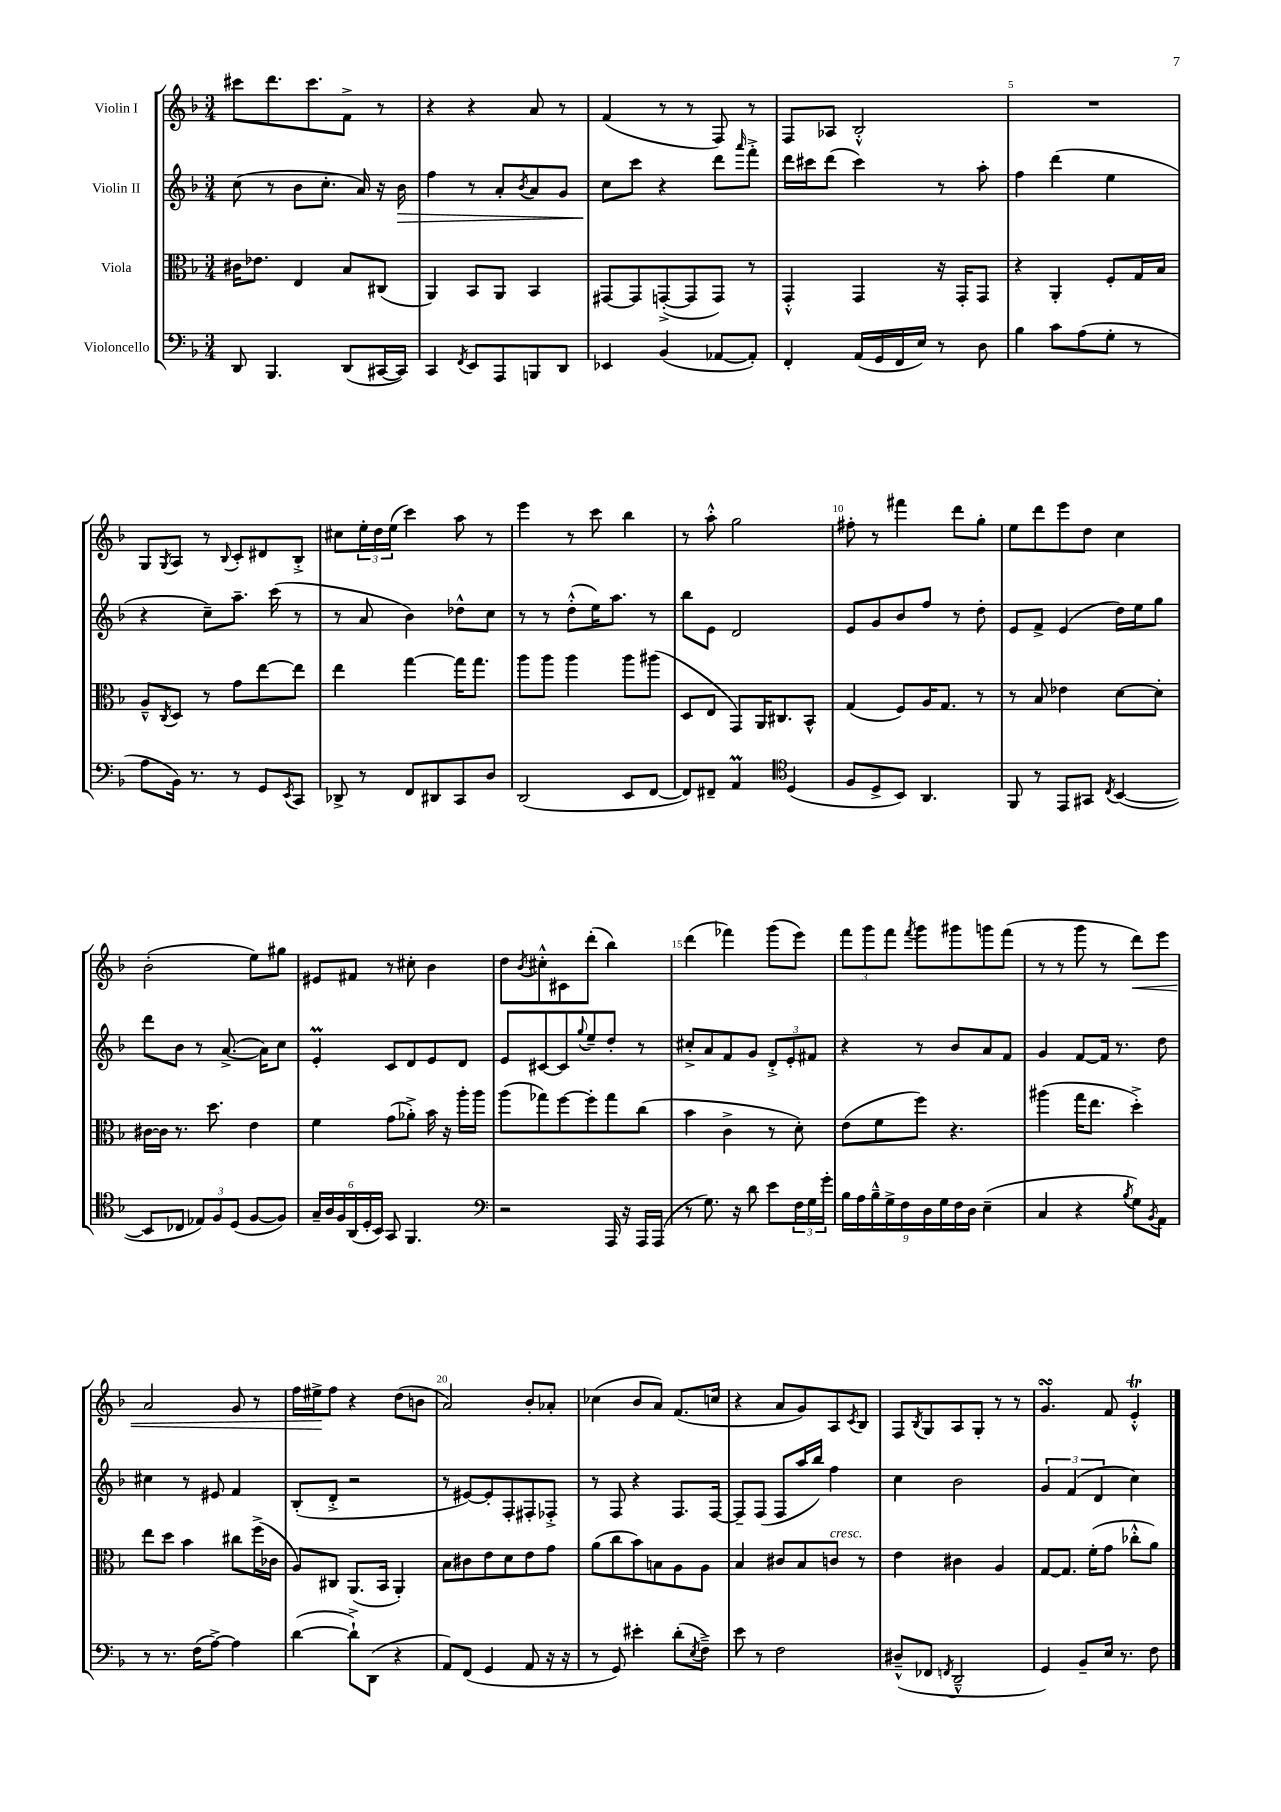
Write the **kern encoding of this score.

**kern	**kern	**kern	**dynam	**kern	**dynam
*part4	*part3	*part2	*part2	*part1	*part1
*staff4	*staff3	*staff2	*staff2	*staff1	*staff1
*I"Violoncello	*I"Viola	*I"Violin II	*	*I"Violin I	*
*clefF4	*clefC3	*clefG2	*	*clefG2	*
*k[b-]	*k[b-]	*k[b-]	*	*k[b-]	*
*M3/4	*M3/4	*M3/4	*	*M3/4	*
=1	=1	=1	=1	=1	=1
8DD/	16c#X\KL	(8cc\	.	8ccc#X\L	.
.	8.e-X\J	.	.	.	.
4.BBB-/	.	8r	.	8.ddd\	.
.	4E/	8b-\L	.	.	.
.	.	.	.	8.ccc#\	.
.	.	8.cc'\J	.	.	.
(8DD/L	8B-/L	.	.	8f^\J	.
.	.	16a/)	.	.	.
[16CC#X/L	(8C#X/J	16r	.	8r	.
!	!	!	!LO:HP:b	!	!
16CC#/JJ])	.	16b-\	>	.	.
=2	=2	=2	=2	=2	=2
4CC/	4AA/)	4ff\	.	4r	.
8qFF/	.	.	.	.	.
8EE/L	8BB-/L	8r	.	4r	.
8AAA/	8AA/J	8a'/L	.	.	.
.	.	8qb-/	.	.	.
8BBBn/	4BB-/	8a/	.	8a/	.
8DD/J	.	8g/J	.	8r	.
=3	=3	=3	=3	=3	=3
4EE-X/	[8GG#X/L	8cc\L	.	(4f/	.
.	8GG#/]	8ccc\J	]	.	.
(4BB-/	([8GGn'^/	4r	.	8r	.
.	8GG/]	.	.	8r	.
[8AA-X/L	8GG/J)	8ddd\L	.	8F/)	.
.	.	16qqaaa/	.	.	.
8AA-'/J])	8r	8fff'^\J	.	8r	.
=4	=4	=4	=4	=4	=4
4FF'/	4GG'^^/	16ddd\LL	.	8F/L	.
.	.	16ccc#X\J	.	.	.
.	.	(8ddd\J	.	8A-X/J	.
(16AA/LL	4GG/	4ccc#\)	.	2B-'^^/	.
16GG/	.	.	.	.	.
16FF/	.	.	.	.	.
16E/JJ)	.	.	.	.	.
8r	16r	8r	.	.	.
.	16GG'/KL	.	.	.	.
8D\	8GG/J	8aa'\	.	.	.
=5	=5	=5	=5	=5	=5
4B-\	4r	4ff\	.	2.r	.
8c\L	4AA'/	(4ddd\	.	.	.
(8A\	.	.	.	.	.
8G'\J	8F'/L	4ee\	.	.	.
8r	16G/L	.	.	.	.
.	16B-/JJ	.	.	.	.
!!LO:LB:g=z
=6	=6	=6	=6	=6	=6
8A\L	8A~^^/L	4r	.	8G/L	.
.	8qC/	.	.	8qG/	.
16BB-\Jk)	8D/J	.	.	8A/J	.
8.r	.	.	.	.	.
.	8r	8cc~\L)	.	8r	.
.	.	.	.	8qqB-/	.
8r	8g\L	8.aa~\J	.	8c'/L	.
8GG/L	[8ee\	.	.	8d#X/	.
.	.	(16ccc\	.	.	.
8qEE/	.	.	.	.	.
8CC/J	8ee\J]	8r	.	8B-'^/J	.
=7	=7	=7	=7	=7	=7
8DD-X^/	4ee\	8r	.	8cc#X\L	.
8r	.	8a/	.	24ee'\L	.
.	.	.	.	24dd\	.
.	.	.	.	(24ee\JJ	.
8FF/L	[4gg\	4b-\)	.	4ccc\)	.
8DD#X/	.	.	.	.	.
8CC/	16gg\KL]	8dd-X^^\L	.	8aa\	.
.	8.gg\J	.	.	.	.
8D/J	.	8cc\J	.	8r	.
=8	=8	=8	=8	=8	=8
(2DD/	8aa\L	8r	.	4eee\	.
.	8aa\J	8r	.	.	.
.	4aa\	(8dd'^^\L	.	8r	.
.	.	16ee\K)	.	8ccc\	.
.	.	8.aa\J	.	.	.
8EE/L	8aa\L	.	.	4bb-\	.
[8FF/J	(8aa#X\J	8r	.	.	.
=9	=9	=9	=9	=9	=9
8FF/L])	8D/L	8bb-\L	.	8r	.
8FF#X~/J	8E/J	8e\J	.	8aa'^^\	.
4AAm/	8GG/L)	2d/	.	2gg\	.
.	16AA/K	.	.	.	.
.	8.C#X/	.	.	.	.
*clefC4	*	*	*	*	*
(4D/	.	.	.	.	.
.	8BB-^^/J	.	.	.	.
=10	=10	=10	=10	=10	=10
8F/L	(4G/	8e/L	.	8ff#X'\	.
8D^/	.	8g/	.	8r	.
8BB-/J)	8F/L)	8b-/	.	4fff#X\	.
4.AA/	16A/K	8ff/J	.	.	.
.	8.G/J	.	.	.	.
.	.	8r	.	8ddd\L	.
.	8r	8dd'\	.	8gg'\J	.
=11	=11	=11	=11	=11	=11
8FF/	8r	8e/L	.	8ee\L	.
8r	8B-/	8f^/J	.	8ddd\	.
8EE/L	4e-X\	(4e/	.	8eee\	.
8GG#X/J	.	.	.	8dd\J	.
8qC/	.	.	.	.	.
([4BB-/	[8d\L	16dd\LL)	.	4cc\	.
.	.	16ee\J	.	.	.
.	8d'\J]	8gg\J	.	.	.
!!LO:LB:g=z
=12	=12	=12	=12	=12	=12
8BB-/L]	[16c#X\LL	8ddd\L	.	(2b-'\	.
.	16c#\JJ]	.	.	.	.
8C-X/J	8.r	8b-\J	.	.	.
12E-X/L)	.	8r	.	.	.
.	8.dd\	.	.	.	.
12F/	.	.	.	.	.
.	.	([8.a^/	.	.	.
(12D/J	.	.	.	.	.
[8F/L	4e\	.	.	8ee\L)	.
.	.	16a\KL])	.	.	.
8F/J])	.	8cc\J	.	8gg#X\J	.
=13	=13	=13	=13	=13	=13
24G~/LL	4f\	4em'/	.	8e#X/L	.
24A/	.	.	.	.	.
24F/	.	.	.	.	.
(24AA/	.	.	.	8f#X/J	.
24D'/	.	.	.	.	.
24BB-/JJ)	.	.	.	.	.
8GG/	(8g\L	8c/L	.	8r	.
4.FF/	8a-X'^\J)	8d/	.	8cc#X'\	.
.	16b-\	8e/	.	4b-\	.
.	16r	.	.	.	.
.	16aa'\LL	8d/J	.	.	.
.	16aa\JJ	.	.	.	.
=14	=14	=14	=14	=14	=14
*clefF4	*	*	*	*	*
2r	(8aa\L	8e/L	.	8dd\L	.
.	.	.	.	8qb-/	.
.	8gg-X\)	[8c#X/	.	8cc#X'^^\	.
.	[8ff\	8c#/]	.	8c#X\	.
.	.	8qqgg/	.	.	.
.	8ff'\]	8ee~/	.	(8ddd'\J	.
16AAA/	8gg-\	8dd'/J	.	4bb-\)	.
16r	.	.	.	.	.
16AAA/LL	(8cc\J	8r	.	.	.
(16AAA/JJ	.	.	.	.	.
=15	=15	=15	=15	=15	=15
8r	4b-\	8cc#X'^/L	.	(4ddd\	.
8.G\)	.	8a/	.	.	.
.	4c^\	8f/	.	4fff-X\)	.
16r	.	.	.	.	.
8d\	.	8g/J	.	.	.
8e\L	8r	12d'^/L	.	(8ggg\L	.
.	.	12e'/	.	.	.
24F\L	8d'\)	.	.	8eee\J)	.
24G\	.	12f#X/J	.	.	.
24g'\JJ	.	.	.	.	.
=16	=16	=16	=16	=16	=16
18B-\LL	(8e\L	4r	.	12fff\L	.
18A\	.	.	.	.	.
.	.	.	.	12ggg\	.
18B-~^^\	.	.	.	.	.
.	8f\	.	.	.	.
18G^\	.	.	.	12fff\J	.
18F\	.	.	.	.	.
.	.	.	.	8qfff/	.
.	8ff\J)	8r	.	8ggg\L	.
18D\	.	.	.	.	.
18G\	.	.	.	.	.
.	4.r	8b-/L	.	8ggg#X\	.
18F\	.	.	.	.	.
18D\JJ	.	.	.	.	.
(4E~\	.	8a/	.	8gggn\	.
.	.	8f/J	.	(8fff\J	.
=17	=17	=17	=17	=17	=17
4C/	(4aa#X\	4g/	.	8r	.
.	.	.	.	8r	.
4r	16gg\KL	[8f/L	.	8ggg\	.
.	8.ee\J	.	.	.	.
.	.	16f/Jk]	.	8r	.
.	.	8.r	.	.	.
8qB-/	.	.	.	.	.
!	!	!	!	!	!LO:HP:b
8G\L)	4dd'^\)	.	.	8ddd\L)	<
8qBB-/	.	.	.	.	.
8AA\J	.	8dd\	.	8eee\J	.
!!LO:LB:g=z
=18	=18	=18	=18	=18	=18
8r	8ee\L	4cc#X\	.	2a/	.
8.r	8dd\J	.	.	.	.
.	4b-\	8r	.	.	.
(16F\KL	.	.	.	.	.
[8A^\J)	.	8e#X/	.	.	.
4A\]	8cc#X\L	4f/	.	8g/	.
.	(16ff^\L	.	.	8r	.
.	16c-X\JJ	.	.	.	.
=19	=19	=19	=19	=19	=19
([4d\	8A/L)	(8B-'/L	.	16ff\LL	.
.	.	.	.	16ee#X^\J	.
.	8C#X/J	8d'^/J	.	8ff\J	[
8d`^\L])	(8.AA/L	2r	.	4r	.
(8DD\J	.	.	.	.	.
.	16BB-/Jk	.	.	.	.
4r	4AA'/)	.	.	(8dd\L	.
.	.	.	.	8bn\J	.
=20	=20	=20	=20	=20	=20
8AA/L)	8B-\L	8r	.	2a/)	.
(8FF/J	8c#X\	[8e#X/L)	.	.	.
4GG/	8e\	8e#'/]	.	.	.
.	8d\	8F'/	.	.	.
8AA/	8e\	8F#X'/	.	8b-'/L	.
16r	8g\J	8F-X'^/J	.	8a-X'/J	.
16r	.	.	.	.	.
=21	=21	=21	=21	=21	=21
8r	(8a\L	8r	.	(4cc-X\	.
8GG/)	8cc\	8F/	.	.	.
4e#X'\	8b-\)	4r	.	8b-/L	.
.	8Bn\	.	.	8a/J)	.
(8d'\L	8A\	8.F/L	.	(8.f/L	.
8qE/	.	.	.	.	.
8F~^\J)	8A\J	.	.	.	.
.	.	[16F/Jk	.	16ccn/Jk	.
=22	=22	=22	=22	=22	=22
8e\	4B-/	8F~/L]	.	4r	.
8r	.	(8F/J	.	.	.
2F\	8c#X/L	8F/L	.	8a/L	.
.	8B-/	16aa/L	.	8g/)	.
.	.	16bb-/JJ)	.	.	.
!	!LO:TX:a:i:t=cresc.	!	!	!	!
.	8cn/J	4ff\	.	8A/	.
.	.	.	.	8qc/	.
.	8r	.	.	8B-/J	.
=23	=23	=23	=23	=23	=23
(8D#X~^^/L	4e\	4cc\	.	8F/L	.
.	.	.	.	8qB-/	.
8FF-X/J	.	.	.	8G/	.
8qFFn/	.	.	.	.	.
2DD~^^/	4c#X\	2b-\	.	8A/	.
.	.	.	.	8G'/J	.
.	4A/	.	.	8r	.
.	.	.	.	8r	.
=24	=24	=24	=24	=24	=24
4GG/)	[8G/L	6g/	.	4.gsSSS/	.
.	8.G/J]	.	.	.	.
.	.	(6f/	.	.	.
8BB-~/L	.	.	.	.	.
.	(16f'\KL	.	.	.	.
.	.	6d/	.	.	.
16E/Jk	8g\J	.	.	8f/	.
8.r	.	.	.	.	.
.	8cc-X'^^\L	4cc\)	.	4et'^^/	.
8F\	8a\J)	.	.	.	.
==	==	==	==	==	==
*-	*-	*-	*-	*-	*-
